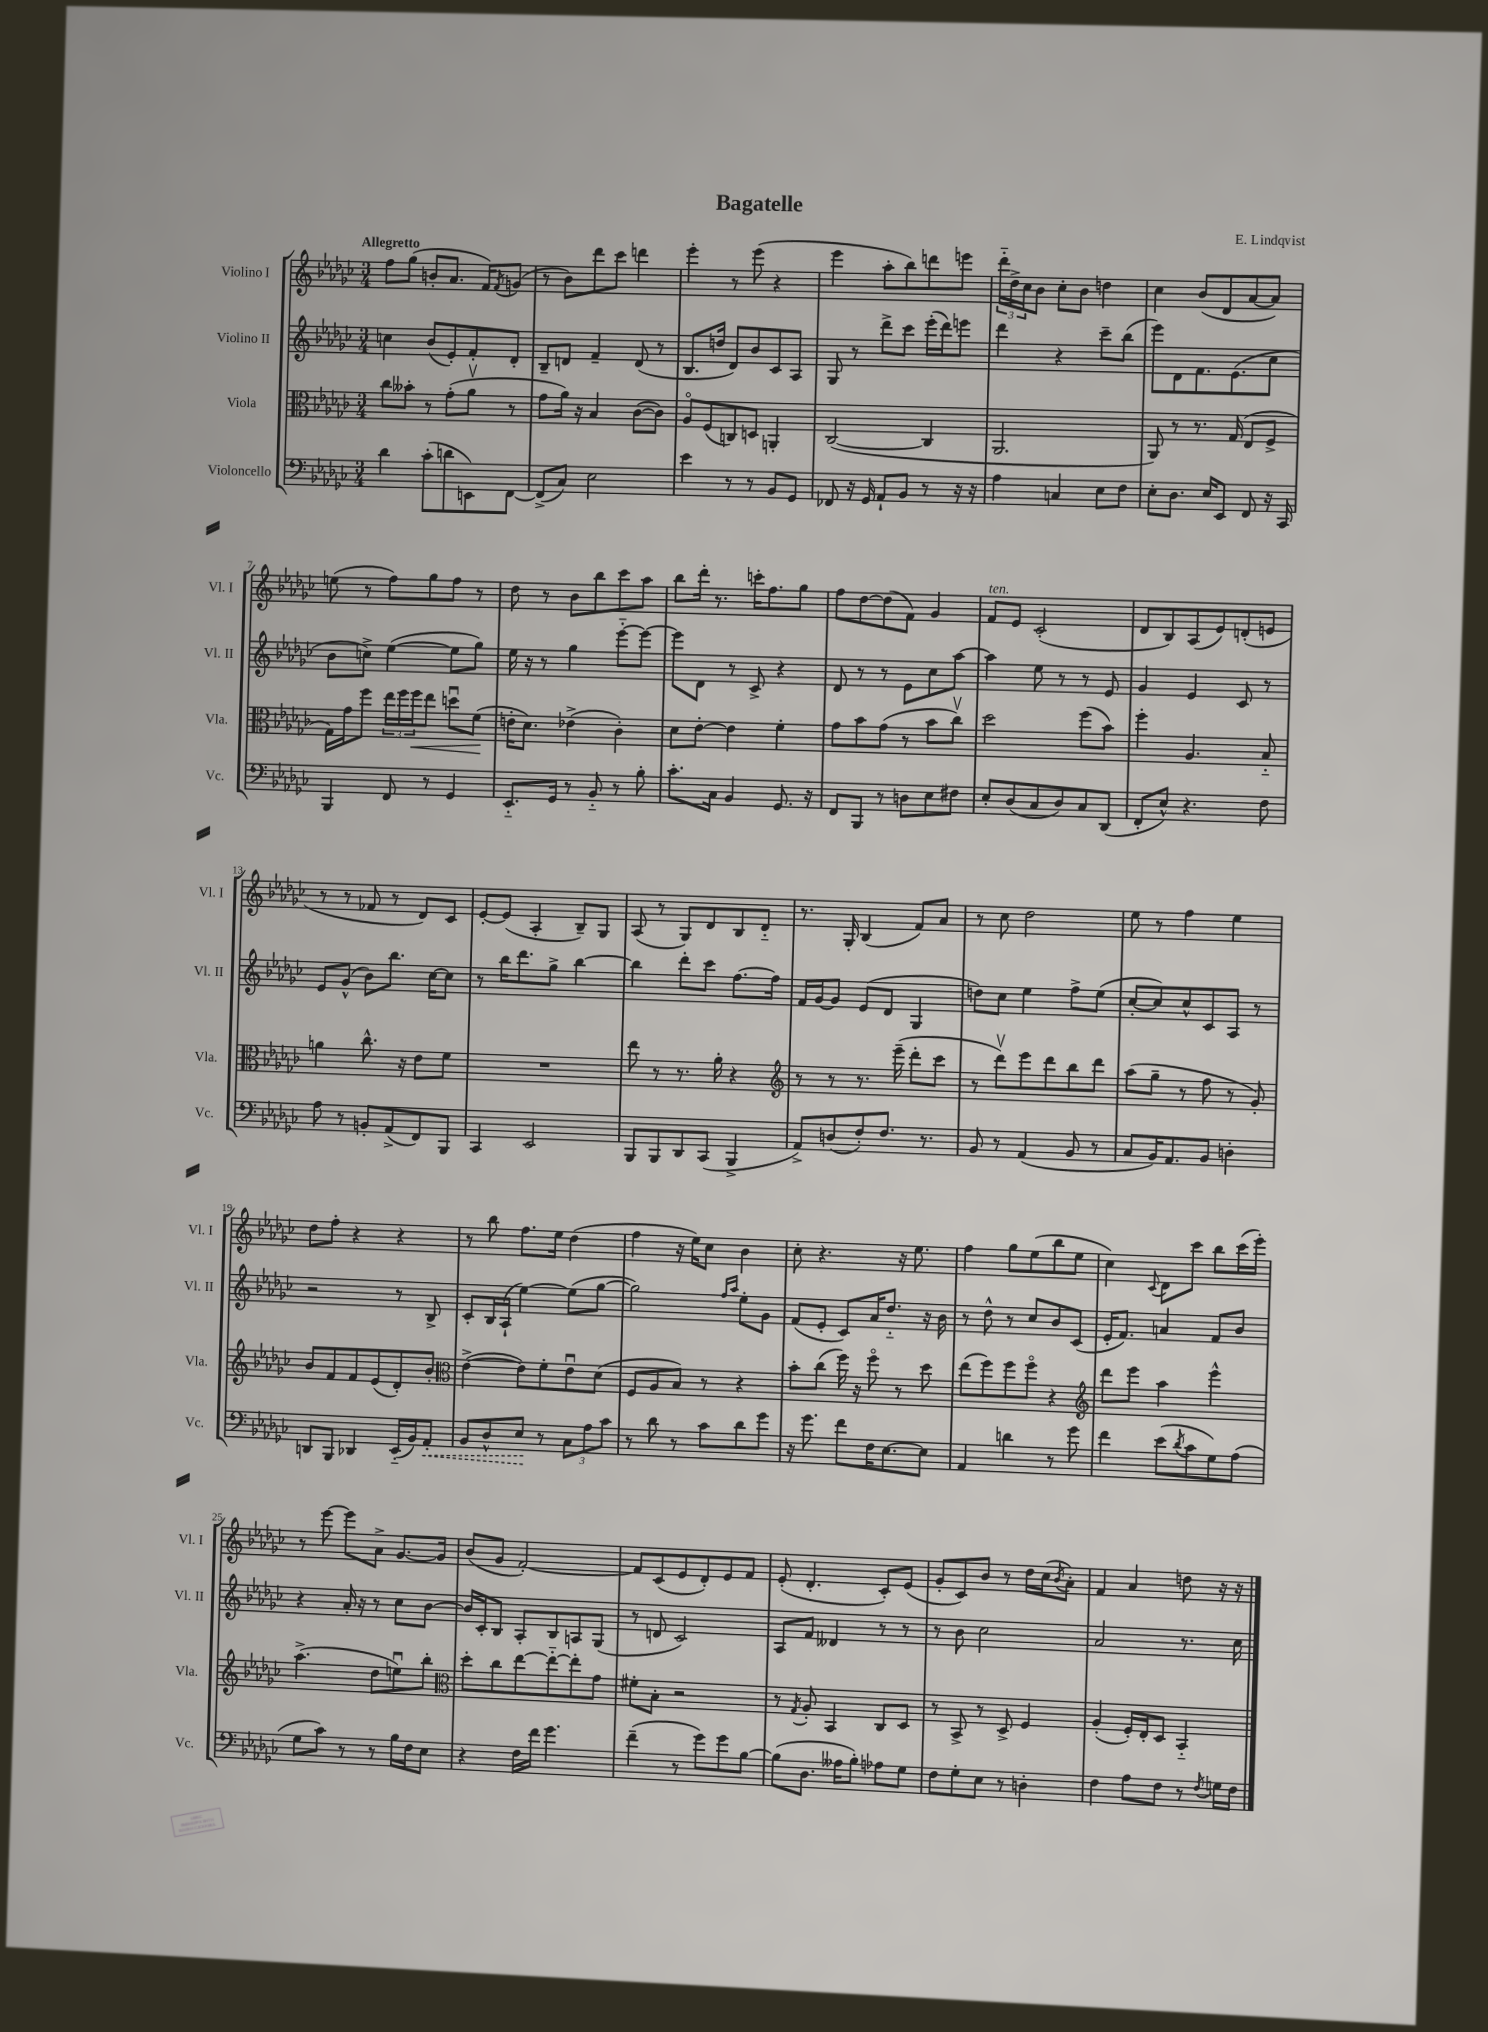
\header { title = "Bagatelle" composer = "E. Lindqvist" }
<<
\new StaffGroup <<
\new Staff = "s0" \with { instrumentName = "Violino I" shortInstrumentName = "Vl. I" } {
    \clef treble \key ges \major \numericTimeSignature \time 3/4 \tempo "Allegretto"
    f''8 ges''8( b'8-. aes'8. f'16) \acciaccatura { f'8 } g'8( |
    r8 bes'8) des'''8 ces'''8 d'''4 |
    ees'''4-. r8 ees'''8( r4 |
    ees'''4 aes''8-. bes''8) d'''8 e'''8 |
    \tuplet 3/2 { des'''16-_ des''16-> ces''16 } bes'8 ces''8-. bes'8 d''4 |
    ces''4 bes'8( des'8 aes'8~ aes'8) |
    e''8( r8 f''8) ges''8 f''8 r8 |
    des''8 r8 bes'8 bes''8 ces'''8 aes''8 |
    bes''8 des'''16-. r8. c'''16-. f''8. ges''8 |
    f''8 des''8~ des''8( f'8) ges'4 |
    f'8^\markup { \italic "ten." } ees'8 ces'2-.( |
    des'8 bes8) aes8( ees'8) d'8-.( e'8 |
    r8 r8 fes'8 r8 des'8) ces'8 |
    ees'8~-. ees'8( aes4-. bes8--) ges8 |
    aes8( r8 ges8) des'8 bes8 des'8-_ |
    r8. ges16-. bes4( f'8) aes'8 |
    r8 ces''8 des''2 |
    ees''8 r8 f''4 ees''4 |
    des''8 f''8-. r4 r4 |
    r8 bes''8 f''8. ees''16 des''4( |
    f''4 r16 ees''16) ces''8 bes'4 |
    ces''8-. r4. r16 ees''8. |
    f''4 ges''8 ees''8( bes''8 ees''8 |
    ces''4) \appoggiatura { ces'8 } des'8 ces'''8 bes''8 ces'''16( ees'''16-.) |
    r8 ees'''8~ ees'''8 aes'8-> ges'8.~ ges'16 |
    bes'8( ges'8 f'2~-.) |
    f'8 ces'8( ees'8 des'8-.) ees'8 f'8 |
    ees'8-.( des'4.-. ces'8-.) ees'8( |
    ges'8-. ces'8) bes'8 r8 des''16 ces''16( \acciaccatura { bes'8 } aes'8-.) |
    f'4 aes'4 d''8 r16 r16 \bar "|." |
}
\new Staff = "s1" \with { instrumentName = "Violino II" shortInstrumentName = "Vl. II" } {
    \clef treble \key ges \major \numericTimeSignature \time 3/4
    c''4 bes'8( ees'8-.) f'8-. des'8-. |
    bes8-- d'8 f'4-- d'8( r8 |
    bes8. d''16 des'8) bes'8 ces'8 aes8 |
    ges8 r8 des'''8-> ces'''8 ees'''16-.( des'''16) e'''8 |
    des'''4 r4 ces'''8-- bes''8( |
    ees'''8) des'8 f'8. ees'8.( ces''8 |
    bes'8 c''8->) ees''4~( ees''8 ges''8) |
    ees''16 r16 r8 ges''4 ees'''8~-_ ees'''8~ |
    ees'''8 des'8 r8 ces'8-> r4 |
    des'8 r8 r8 ees'8 ces''8 aes''8~ |
    aes''4 ees''8 r8 r8 ees'8 |
    ges'4 ees'4 ces'8 r8 |
    ees'8 ges'8-^( bes'8) bes''8. ces''16~ ces''8 |
    r8 bes''16 des'''8. ges''8-> bes''4~ |
    bes''4 des'''8-. ces'''8 f''8.~ f''16 |
    f'16 ges'16~ ges'8 ees'8( des'8 ges4 |
    d''8) ces''8 ees''4 f''8-> ees''8( |
    ces''8~-. ces''8) ces''8-^ ces'8 aes8 r8 |
    r2 r8 bes8-> |
    ces'8-. bes16 aes16-!( ees''4~) ees''8( ges''8~ |
    ges''2) \grace { f''16 aes''16 } ees''8-. ges'8 |
    f'8( ees'8-. ces'8) aes'16 des''8.-_ r16 bes'16 |
    r8 des''8-^ r8 ces''8 bes'8 ces'8( |
    ees'16-. f'8.) a'4 f'8 bes'8 |
    r4 aes'16-. r16 r8 ces''8 bes'8~ |
    bes'16 ces'16-. bes8 aes8-. bes8 a8 ges8( |
    r8 d'8 ces'2) |
    aes8 f'8 deses'4 r8 r8 |
    r8 bes'8 ces''2 |
    aes'2 r8. ces''16 \bar "|." |
}
\new Staff = "s2" \with { instrumentName = "Viola" shortInstrumentName = "Vla." } {
    \clef alto \key ges \major \numericTimeSignature \time 3/4
    ces''8 beses'8-. r8 ges'8-.( aes'8\upbow r8 |
    ges'8 aes'16) r16 bes4 ces'8~( ces'8) |
    aes8\flageolet f8( c8) d8 a,4-. |
    ces2~( ces4 |
    aes,2. |
    aes,8) r8 r8. ges16( ees8 f8-> |
    ges16) ges'16 f''8 \tuplet 3/2 { ees''16 f''16 f''16\< } ees''8 d''8\downbow f'8\!( |
    e'16-. des'8.) ees'4->( ces'4-.) |
    des'8 ees'8~-. ees'4 f'4-. |
    ges'8 bes'8 ges'8( r8 bes'8 ces''8\upbow) |
    des''2 f''8( bes'8) |
    f''4-. aes4. bes8-_ |
    a'4 ces''8.-^ r16 ees'8 f'8 |
    R2. |
    ees''8 r8 r8. aes'16-. r4 |
    \clef treble r8 r8 r8. ees'''16--( des'''8-. ces'''8 |
    r8 des'''8\upbow) ees'''8 des'''8 bes''8 des'''8 |
    aes''8( ges''8-- r8 f''8 r8 ges'8-.) |
    bes'8 f'8 f'8 ees'8( des'8-.) bes'8-. |
    \clef alto ees'4~->( ees'8) f'8-. ees'8\downbow des'8( |
    f8 aes8 bes8) r8 r4 |
    bes'8-. ces''8( f''16) r16 f''8\flageolet r8 des''8 |
    ees''8( f''8) f''8 f''8\flageolet r4 |
    \clef treble des'''8 ees'''8 aes''4 ees'''4-^ |
    aes''4.->( des''8 e''8\downbow) bes''8-. |
    \clef alto des''8-. ces''8 ees''8~ ees''8~-_ ees''8-. ges'8 |
    fis'8-. bes8-. r2 |
    r8 \acciaccatura { ges8 } aes8-. bes,4 ces8 des8 |
    r8 bes,8-> r8 des8-> f4 |
    aes4-.( f16-.) ees16-. des8 bes,4-_ \bar "|." |
}
\new Staff = "s3" \with { instrumentName = "Violoncello" shortInstrumentName = "Vc." } {
    \clef bass \key ges \major \numericTimeSignature \time 3/4
    des'4 ces'8-.( d'8 e,8) f,8~ |
    f,8->( ces8) ees2 |
    ees'4 r8 r8 bes,8 ges,8 |
    fes,8 r16 ges,16 aes,8-! bes,8 r8 r16 r16 |
    aes4 c4 ees8 f8 |
    ees8-. des8. ees16 ees,8 f,8 r16 ces,16 |
    bes,,4 f,8 r8 ges,4 |
    ees,8.-_ ges,16 r8 bes,8-_ r8 bes8-. |
    ces'8.-. ces16 bes,4 ges,8. r16 |
    f,8 bes,,8 r8 d8 ees8 fis8 |
    ees8-. des8( ces8 des8) ces8 des,8( |
    f,8-. ees8-^) r4. f8 |
    aes8 r8 b,8-. aes,8->( f,8) bes,,8 |
    ces,4 ees,2 |
    bes,,8 bes,,8 des,8 ces,8( bes,,4-> |
    aes,8->) d8( f8-.) f8. r8. |
    bes,8 r8 aes,4( bes,8 r8 |
    ces8 bes,16) aes,8. bes,8 d4-. |
    d,8 bes,,8 des,4 ees,16-_( bes,16) \once \override Hairpin.style = #'dashed-line aes,8-.\< |
    bes,8 des8-^ ees8\! r8 \tuplet 3/2 { ces8 aes8 ces'8 } |
    r8 des'8 r8 ces'8 des'8 ges'8 |
    r16 ges'8. f'8 f16 ees8.~ ees8 |
    aes,4 d'4 r8 ges'8 |
    f'4 ees'8( \acciaccatura { des'8 } ces'8 ges8) aes8( |
    ges8 ces'8) r8 r8 bes16 f16 ees8 |
    r4 f16 f'16 ges'4. |
    f'4--( r8 ges'8) ges'8 bes8~ |
    bes8( des8. aeses16 bes8-.) aes8 ges8 |
    f8 ges8-. ees8 r8 d4-. |
    f4 aes8 f8 r8 \acciaccatura { f8 } g16 f16 \bar "|." |
}
>>
>>
